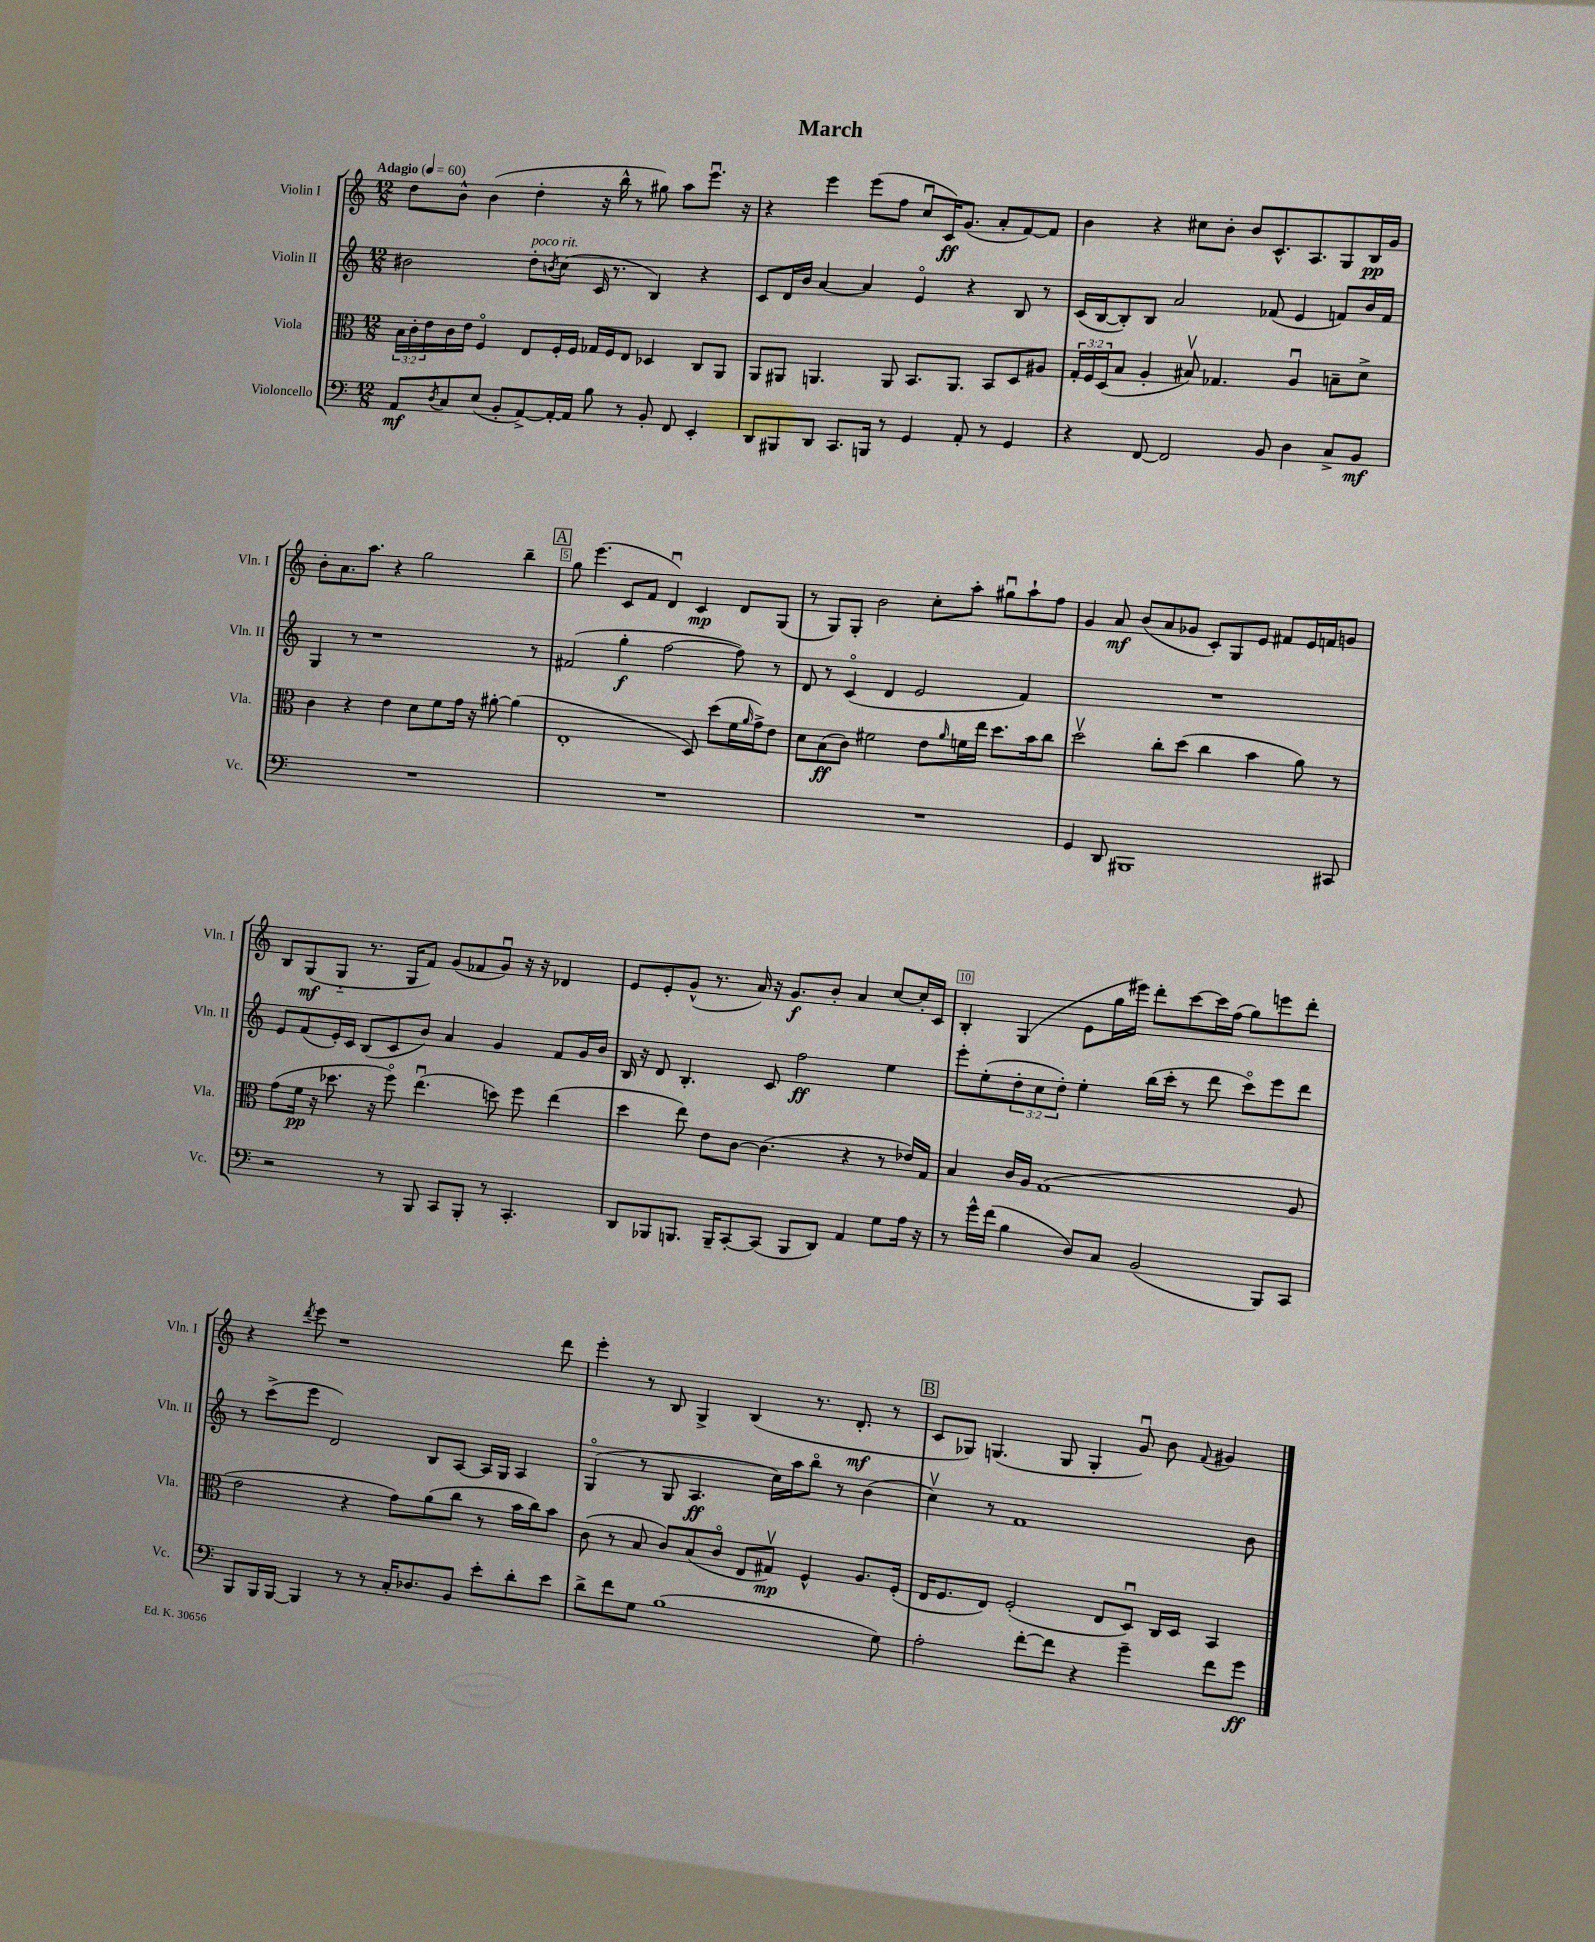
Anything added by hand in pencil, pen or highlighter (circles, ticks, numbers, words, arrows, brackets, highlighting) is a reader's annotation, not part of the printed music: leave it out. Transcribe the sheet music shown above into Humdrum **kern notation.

**kern	**kern	**kern	**kern
*staff4	*staff3	*staff2	*staff1
*clefF4	*clefC3	*clefG2	*clefG2
*k[]	*k[]	*k[]	*k[]
*M12/8	*M12/8	*M12/8	*M12/8
*MM60	*MM60	*MM60	*MM60
8AA	24B	2b#	8dd
.	24c'	.	.
.	24e	.	.
8qD	.	.	.
8C	16c	.	8b^^
.	16e	.	.
(8E	4Fo	.	(4b
8BB'	.	.	.
[8AA^)	8E	8dd'	4dd'
.	.	8qb	.
16AA'_	16F'	(8cc	.
16AA]	16F	.	.
8B	16G-	16c	16r
.	16F	8.r	16bb^^
8r	8E	.	8r
8BB'	4D-	4B)	8gg#)
8FF	.	.	8aa
4EE'	8C	4r	8.eeeu
.	8AA	.	.
.	.	.	16r
=	=	=	=
8DD	8AA	8c	4r
8BBB#	8AA#	16d	.
.	.	16b	.
8DD	4.AA	[4a	4eee
8.CC	.	.	.
.	.	4a]	(8eee
16BBB	.	.	.
8r	8AA	.	8ff
4GG	8.BB	4eo	8ccu
.	.	.	16c)
.	8.AA	.	(8.g
8AA'	.	4r	.
8r	8BB	.	8a'
4GG	8D	8B	[8f)
.	8A#	8r	8f]
=	=	=	=
4r	24G'	(16c	4b
.	24F	.	.
.	.	[16B	.
.	(24D	.	.
.	8B	8B'])	.
[8FF	4A'	8B	4r
2FF]	.	2a	.
.	8B#v)	.	8cc#
.	4.G-	.	8b'
.	.	.	8b
8BB	.	(8f-	8.c^^
4D	4Au	4e	.
.	.	.	8.A
8C^	8B~	8f)	8G
8BB	8d^	16b	16B
.	.	16f	16g
=	=	=	=
1.r	4c	4G	8b'
.	.	.	8.a
.	4r	8r	.
.	.	.	8.aa
.	.	1r	.
.	4e	.	4r
.	8d	.	2gg
.	8f	.	.
.	16g	.	.
.	16r	.	.
.	[8a#'	.	.
.	(4a#]	.	4bb~
.	.	8r	.
=	=	=	=
1.r	1E'	(2f#	8gg
.	.	.	(4.eee
.	.	4gg'	8c
.	.	.	8f
.	.	[2ff	4du)
.	8D)	.	4c
.	(8dd	.	.
.	16f	8ff])	8d
.	16qqa	.	.
.	16g^)	.	.
.	8e	8r	(8G
=	=	=	=
1.r	8d	8d	8r
.	(8B	8r	8G)
.	8c)	(4co	8G'
.	2f#	.	2b
.	.	4d	.
.	.	2e	.
.	8e	.	8cc'
.	16qqa	.	.
.	16f	.	8aa'
.	16ee	.	.
.	8.dd	.	8gg#u
.	.	4f)	8aa`
.	16b	.	.
.	8cc	.	8ff
=	=	=	=
4GG	2ddv	1.r	4g
8DD	.	.	8a
1BBB#	.	.	(8b
.	8cc'	.	8a
.	(8dd	.	8g-
.	4cc	.	8c')
.	.	.	8G
.	4b	.	8e
.	.	.	8f#
.	8a)	.	16e
.	.	.	16f
8CC#	8r	.	8g
=	=	=	=
2r	(8g	8e	8B
.	16f	(8f	(8G
.	16r	.	.
.	8.dd-	16e')	8G'~
.	.	16c	.
.	.	(8B	8.r
.	16r	.	.
8r	8ffo)	8c	.
.	.	.	16G
8BBB	(4.eeu	8b)	8f)
8CC	.	4a	(8g
8BBB'	.	.	8f-
8r	8dd)	4g	8gu)
4.CC'	8ff	.	16r
.	.	.	16r
.	(4ee	8f	4d-
.	.	16g	.
.	.	16b	.
=	=	=	=
8DD	4dd	16B	8e
.	.	16r	.
8BBB-	.	8d	8e'
8.BBB	8ee)	4.B'	(8g^^
.	8e	.	8.r
16BBB~	.	.	.
[8CC'	[8c	.	.
.	.	.	16a)
(8CC]	(4.c]	8c	16r
.	.	.	8.g
8BBB	.	2ff	.
8DD)	.	.	8b'
4AA	4r	.	4a
8G	8r	4ee	[8cc
16A	16e-)	.	16cc']
16r	16G	.	16c
=	=	=	=
8r	4B	8eee'	4B'
16g^^	.	(8ee'	.
(16f	.	.	.
4B	16c	12dd'	(4G
.	16A	.	.
.	.	12cc	.
.	(1G	.	.
.	.	12dd')	.
8D)	.	4ee'	8e
8C	.	.	16gg
.	.	.	16eee#)
(2BB	.	(16bb	8ddd'
.	.	16ccc'	.
.	.	8r	[8ccc
.	.	8ddd	16ccc]
.	.	.	(16ff
.	.	8ccco)	8gg)
8BBB)	.	8eee	8eee
8CC	8A	8ddd	8ddd'
=	=	=	=
8BBB	2e	8r	4r
16BBB	.	(8ccc^	.
[16BBB	.	.	.
.	.	.	8qddd
4BBB]	.	8eee	8eee
.	.	2d)	1r
8r	4r	.	.
8r	.	.	.
16C'	8g)	.	.
8.D-	.	.	.
.	(8a	8B	.
8BB	8cc	[8A	.
8e'	8r	16A]	.
.	.	16G	.
8d'	16b	4A	.
.	16cc)	.	.
8e	8b	.	8ddd
=	=	=	=
8d^	(8c	(4Go	4eee'
8f	8r	.	.
8G	8B	8r	8r
(1B	8c)	8G	8B
.	(8B	4.A	4G^
.	8co	.	.
.	8E	.	(4B
.	8G#v)	16cc)	.
.	.	16aa	.
.	4F^^	8bbo	8.r
.	.	8r	.
.	.	.	8.d'
.	8.A	(4b	.
8G)	.	.	8r
.	(16F'	.	.
=	=	=	=
2A'	16E	4ccv)	8c
.	8.F	.	.
.	.	.	8G-)
.	8E)	8r	(4.G
.	(2F'	1f	.
[8f'	.	.	.
8f]	.	.	8G
4r	.	.	4G'
.	8E	.	.
4g~	8Du)	.	8gu)
.	16C	.	8b
.	16D	.	.
.	.	.	8qqf
8f	4BB	.	4g#
8g	.	8b	.
==	==	==	==
*-	*-	*-	*-
